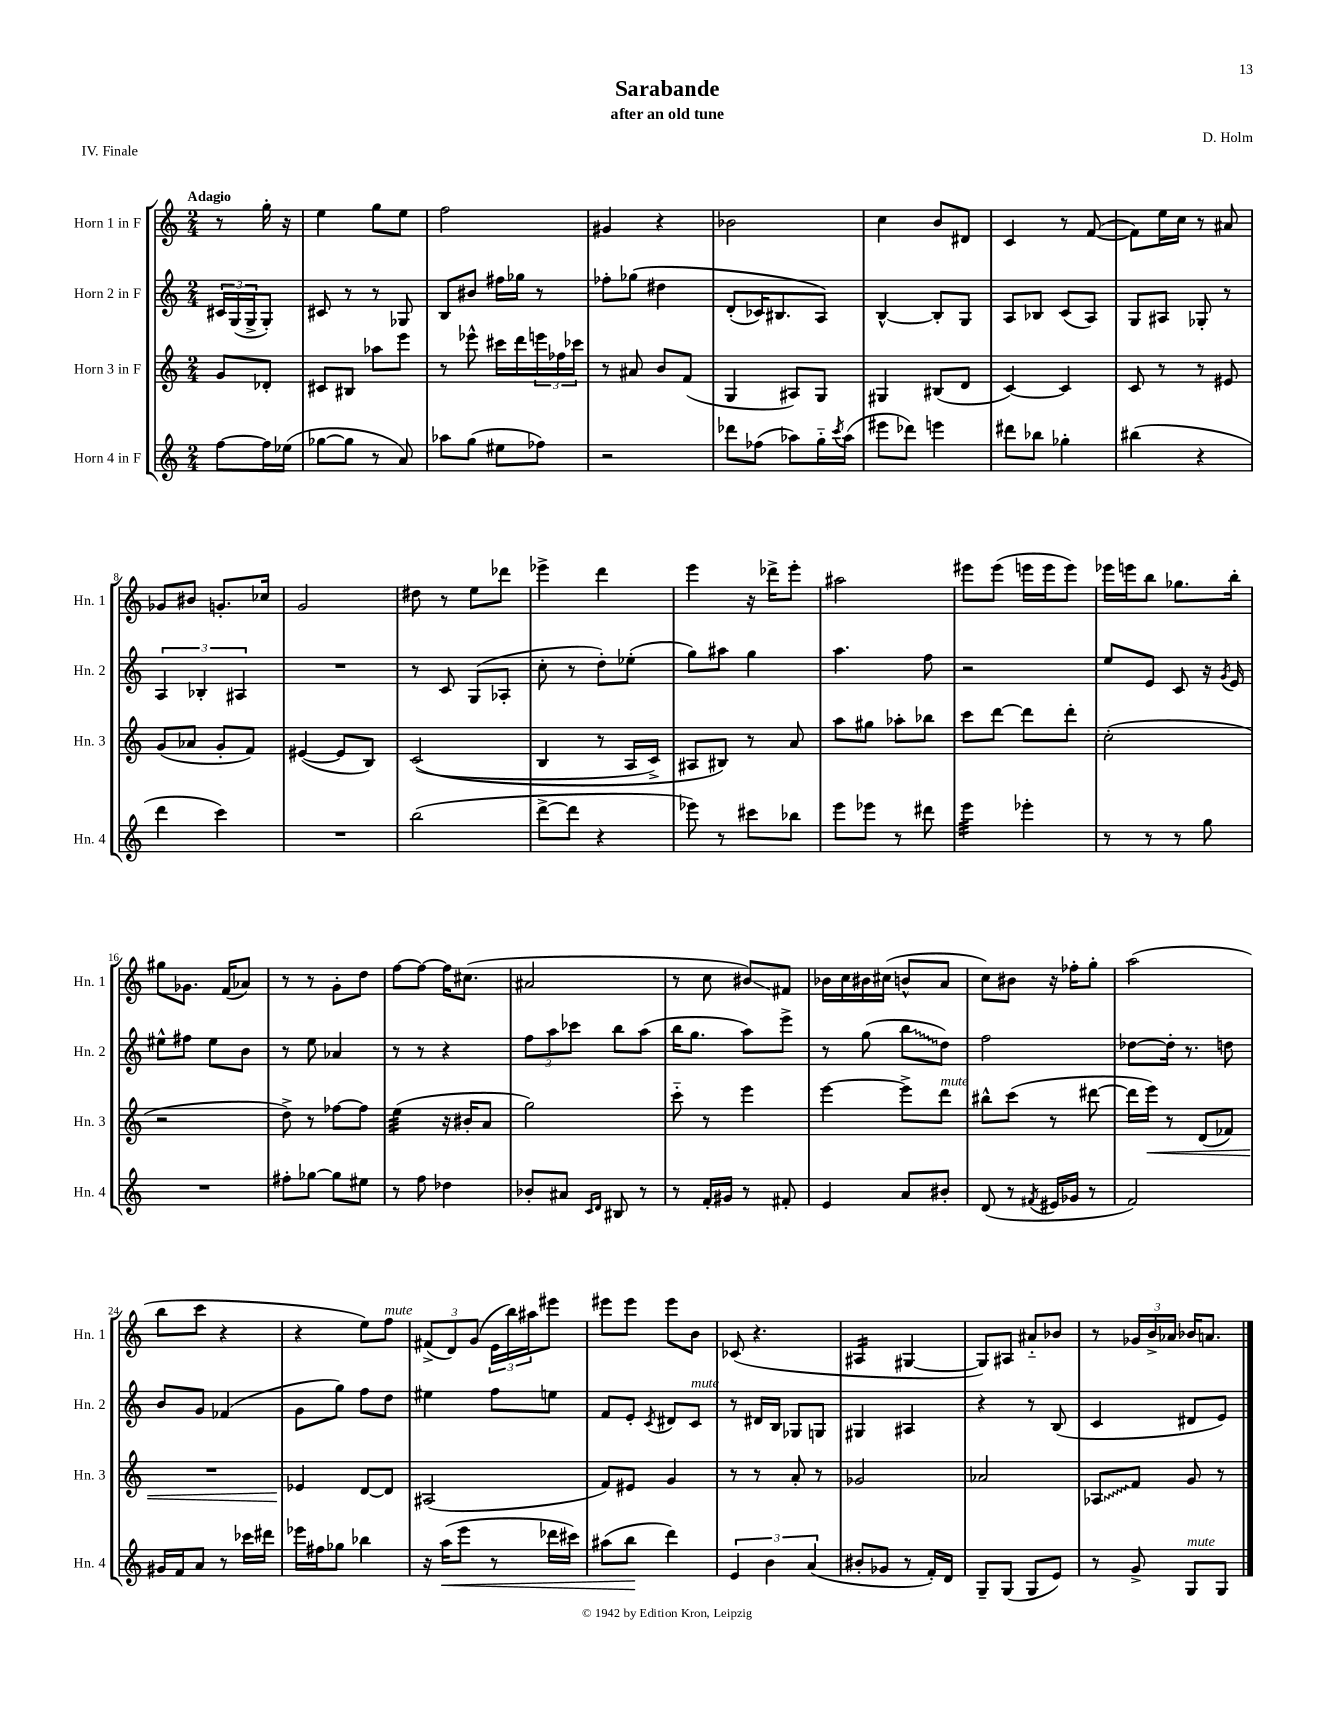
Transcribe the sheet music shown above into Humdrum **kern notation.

**kern	**kern	**kern	**kern
*staff4	*staff3	*staff2	*staff1
*clefG2	*clefG2	*clefG2	*clefG2
*k[]	*k[]	*k[]	*k[]
*M2/4	*M2/4	*M2/4	*M2/4
[8ff	8g	24c#	8r
.	.	(24G	.
.	.	24G^	.
16ff]	8d-'	8G')	16gg'
(16ee-	.	.	16r
=	=	=	=
[8gg-	8c#	8c#	4ee
8gg-]	8B#	8r	.
8r	8aa-	8r	8gg
8a)	8eee	8G-	8ee
=	=	=	=
8aa-	8r	8B	2ff
(8gg	8eee-^^	8b#	.
8ee#	16ccc#	16ff#	.
.	16ddd	16gg-	.
8ff-)	24eee	8r	.
.	24ff-	.	.
.	24ccc-	.	.
=	=	=	=
2r	8r	8ff-'	4g#
.	8a#	&(8gg-	.
.	8b	4dd#	4r
.	(8f	.	.
=	=	=	=
8ddd-	4G	(8d'	2b-
(8ff-	.	16c-)	.
.	.	8.B#	.
8aa-)	8A#)	.	.
16gg'~	8G	8A&)	.
8qccc	.	.	.
(16aa-	.	.	.
=	=	=	=
8eee#	4G#	[4B^^	4cc
8ddd-)	.	.	.
4eee	(8B#	8B']	8b
.	8d	8G	8d#
=	=	=	=
8ddd#	[4c)	8A	4c
8bb-	.	8B-	.
4gg-'	4c]	(8c	8r
.	.	8A)	([8f
=	=	=	=
(4bb#	8c	8G	8f])
.	8r	8A#	16ee
.	.	.	16cc
4r	8r	8G-'	8r
.	8e#	8r	8a#
=	=	=	=
4ddd	(8g	6A	8g-
.	8a-	.	8b#
.	.	6B-'	.
4ccc)	8g'	.	8.g'
.	.	6A#	.
.	8f)	.	.
.	.	.	16cc-
=	=	=	=
2r	([4e#	2r	2g
.	8e#]	.	.
.	8B)	.	.
=	=	=	=
(2bb	&((2c	8r	8dd#
.	.	8c	8r
.	.	(8G	8ee
.	.	8A-'	8ddd-
=	=	=	=
[8ddd^	4B	8cc'	4eee-^
8ddd]	.	8r	.
4r	8r	8dd')	4ddd
.	16A	(8ee-'	.
.	16c^)	.	.
=	=	=	=
8eee-)	8A#	8gg)	4eee
8r	8B#&)	8aa#	.
8ccc#	8r	4gg	16r
.	.	.	16ddd-^
8bb-	8a	.	8eee'
=	=	=	=
8eee	8aa	4.aa	2aa#
8eee-	8gg#	.	.
8r	8aa-'	.	.
8ddd#	8bb-	8ff	.
=	=	=	=
4eee	8ccc	2r	8eee#
.	[8ddd	.	(8eee#
4eee-'	8ddd]	.	16eee
.	.	.	16eee
.	8ddd'	.	8eee)
=	=	=	=
8r	(2cc'	8ee	16eee-
.	.	.	16eee
8r	.	8e	8bb
8r	.	8c	8.gg-
8gg	.	16r	.
.	.	8qg	.
.	.	16e	16bb'
=	=	=	=
2r	2r	8ee#^^	8gg#
.	.	8ff#	8.g-
.	.	8ee#	.
.	.	.	(16f
.	.	8b	8a-)
=	=	=	=
8ff#'	8dd^)	8r	8r
[8gg-	8r	8ee	8r
8gg-]	[8ff-	4a-	8g'
8ee#	8ff-]	.	8dd
=	=	=	=
8r	(4ee	8r	[8ff
8ff	.	8r	8ff_
4dd-	16r	4r	16ff]
.	16b#'	.	(8.cc#
.	8a	.	.
=	=	=	=
8b-'	2gg)	12ff	2a#
.	.	12aa	.
8a#	.	.	.
.	.	12ccc-	.
16qqc	.	.	.
16qqd	.	.	.
8B#	.	8bb	.
8r	.	(8aa	.
=	=	=	=
8r	8ccc'~	16bb	8r
.	.	8.gg	.
16f'	8r	.	8cc
16g#	.	.	.
8r	4eee	8aa)	8b#)
8f#'	.	8eee^	8f#
=	=	=	=
4e	[4eee	8r	16b-
.	.	.	16cc
.	.	(8gg	16b#
.	.	.	(16cc#
8a	8eee^]	8bb	8b^^
8b#'	8ddd	8dd)	8a
=	=	=	=
(8d	8bb#^^	2ff	8cc)
8r	(8ccc	.	8b#
8qf#	.	.	.
16e#	8r	.	16r
16g-	.	.	16ff-'
8r	[8ddd#	.	8gg'
=	=	=	=
2f)	16ddd#]	[8dd-	(2aa
.	16eee)	.	.
.	8r	16dd-']	.
.	.	8.r	.
.	(8d	.	.
.	8f-)	8dd	.
=	=	=	=
16g#	2r	8b	8bb
16f	.	.	.
8a	.	8g	8ccc
8r	.	(4f-	4r
16ccc-	.	.	.
16ddd#	.	.	.
=	=	=	=
16eee-	4e-	8g	4r
16ff#	.	.	.
8gg-	.	8gg)	.
4bb-	[8d	8ff	8ee)
.	8d]	8dd	8ff
=	=	=	=
16r	(2A#	4ee#	(12f#^
(16aa	.	.	.
.	.	.	12d)
8eee	.	.	.
.	.	.	(12g
8r	.	8ff	24e
.	.	.	24bb)
.	.	.	24aa#
16ddd-	.	8ee	8eee#
16ccc#)	.	.	.
=	=	=	=
(8aa#	8f)	8f	8eee#
8bb	8e#	8e'	8eee#
.	.	8qc	.
4ddd)	4g	8d#	8eee#
.	.	8c	8b
=	=	=	=
6e	8r	8r	(8c-
.	8r	16d#	4.r
6b	.	.	.
.	.	16B	.
.	8a'	8G-	.
(6a	.	.	.
.	8r	8G	.
=	=	=	=
8b#'	2g-	4G#	4A#
8g-	.	.	.
8r	.	4A#	[4G#
16f')	.	.	.
16d	.	.	.
=	=	=	=
8G~	2a-	4r	8G#])
(8G	.	.	8A#
8G	.	8r	8a#'~
8e)	.	(8B	8b-
=	=	=	=
8r	8A-	4c	8r
8g^	8f	.	24g-
.	.	.	24b^
.	.	.	24a-
8G	8g	8d#	16b-
.	.	.	8.a
8G	8r	8e)	.
==	==	==	==
*-	*-	*-	*-
